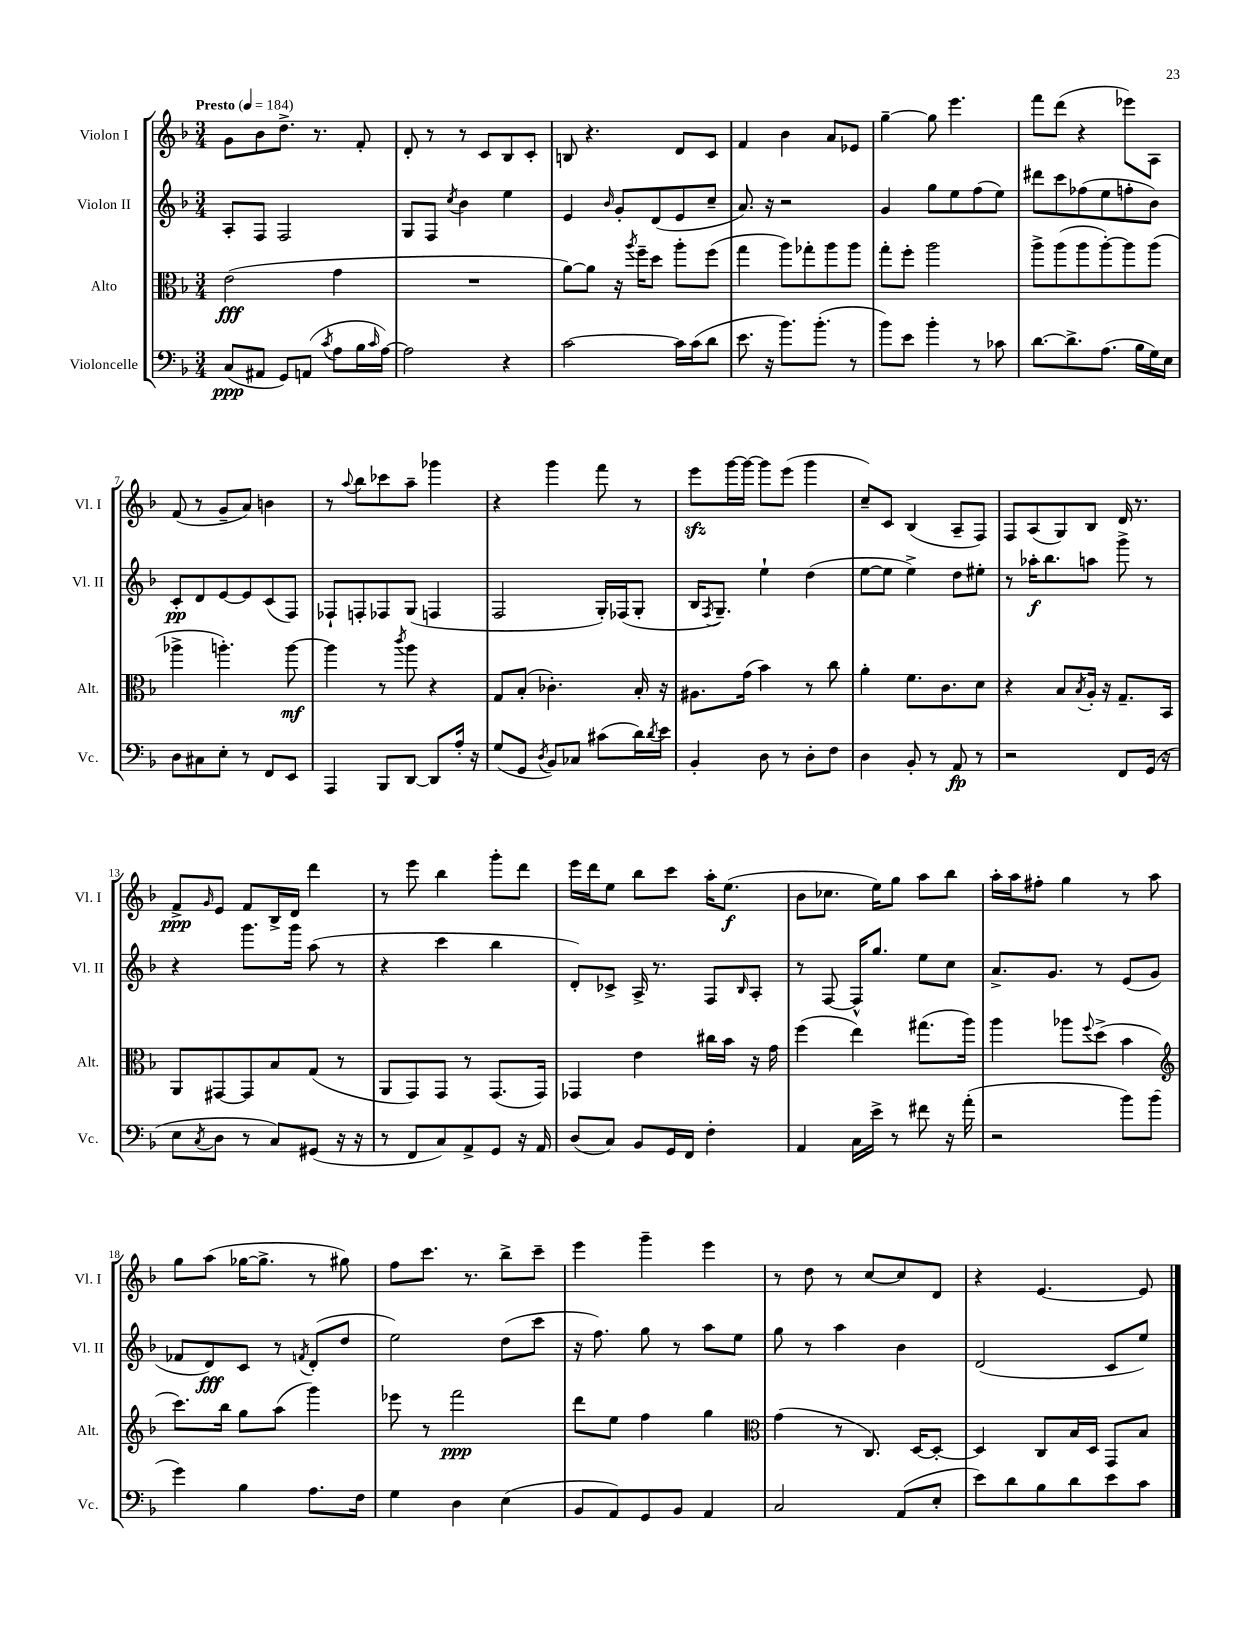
<<
\new StaffGroup <<
\new Staff = "s0" \with { instrumentName = "Violon I" shortInstrumentName = "Vl. I" } {
    \clef treble \key f \major \numericTimeSignature \time 3/4 \tempo "Presto" 4 = 184
    g'8 bes'8 d''8.-> r8. f'8-. |
    d'8-. r8 r8 c'8 bes8 c'8-. |
    b8 r4. d'8 c'8 |
    f'4 bes'4 a'8 ees'8 |
    g''4~-- g''8 e'''4. |
    f'''8 d'''8( r4 ees'''8) a8 |
    f'8( r8 g'8-- a'8) b'4 |
    r8 \appoggiatura { a''8 } bes''8 ces'''8 a''8-- ges'''4 |
    r4 g'''4 f'''8 r8 |
    e'''8\sfz g'''16~ g'''16~ g'''8 e'''8( g'''4 |
    c''8--) c'8 bes4( a8-- f8) |
    f8 a8( g8) bes8 d'16 r8. |
    f'8->\ppp \grace { g'16 } e'8 f'8 bes16-> d'16 d'''4 |
    r8 e'''8 bes''4 g'''8-. d'''8 |
    e'''16 d'''16 e''8 bes''8 c'''8 a''16-. e''8.\f( |
    bes'8 ces''8. e''16) g''8 a''8 bes''8 |
    a''16-. a''16 fis''8-. g''4 r8 a''8 |
    g''8 a''8( ges''16~ ges''8.-> r8 gis''8) |
    f''8 c'''8. r8. bes''8-> c'''8-- |
    e'''4 g'''4-- e'''4 |
    r8 d''8 r8 c''8~ c''8 d'8 |
    r4 e'4.~ e'8 \bar "|." |
}
\new Staff = "s1" \with { instrumentName = "Violon II" shortInstrumentName = "Vl. II" } {
    \clef treble \key f \major \numericTimeSignature \time 3/4
    a8-. f8 f2 |
    g8 f8 \acciaccatura { c''8 } bes'4 e''4 |
    e'4 \grace { bes'16 } g'8-. d'8( e'8 c''8-- |
    a'8.) r16 r2 |
    g'4 g''8 e''8 f''8( e''8) |
    dis'''8 c'''8 fes''8( e''8 f''8-. bes'8) |
    c'8-.\pp d'8 e'8~ e'8 c'8( f8) |
    fes8-! f8-. fes8 g8( f4 |
    f2 g16-.) fes16( g8-. |
    bes16 \acciaccatura { f8 } g8.--) e''4-! d''4( |
    e''8~ e''8 e''4->) d''8 eis''8-. |
    r8 aes''16-.\f bes''8. a''8 g'''8-> r8 |
    r4 g'''8. g'''16 a''8( r8 |
    r4 c'''4 bes''4 |
    d'8-.) ces'8-> a16-> r8. f8 \grace { bes16 } a8-. |
    r8 f8~ f16-^ g''8. e''8 c''8 |
    a'8.-> g'8. r8 e'8( g'8 |
    fes'8 d'8\fff) c'8 r8 \acciaccatura { f'8 } d'8-.( d''8 |
    e''2) d''8( c'''8 |
    r16 f''8.) g''8 r8 a''8 e''8 |
    g''8 r8 a''4 bes'4 |
    d'2( c'8 e''8) \bar "|." |
}
\new Staff = "s2" \with { instrumentName = "Alto" shortInstrumentName = "Alt." } {
    \clef alto \key f \major \numericTimeSignature \time 3/4
    e'2\fff( g'4 |
    R2. |
    a'8~) a'8 r16 \acciaccatura { a''8 } f''16-- d''8 a''8-. f''8( |
    g''4 a''8) ges''8-. a''8 a''8 |
    g''8-. f''8-. a''2 |
    a''8-> a''8( a''8 a''8~-.) a''8 a''8( |
    aes''4-> a''4.-.) a''8~\mf |
    a''4 r8 \acciaccatura { c'''8 } a''8 r4 |
    g8 bes8-.( ces'4.-.) bes16-. r16 |
    ais8. g'16( bes'4) r8 c''8 |
    a'4-. f'8. c'8. d'8 |
    r4 bes8 \acciaccatura { bes8 } a16-. r16 g8.-- bes,16 |
    a,8 gis,8~ gis,8 bes8 g8( r8 |
    a,8 g,8) g,8 r8 g,8.( g,16) |
    ges,4 e'4 cis''16 bes'16 r16 g'16 |
    f''4( e''4) gis''8.( a''16) |
    a''4 aes''8 \appoggiatura { f''8 } d''8->( bes'4 |
    \clef treble c'''8.) bes''16 g''8 a''8( g'''4) |
    ees'''8 r8 f'''2\ppp |
    d'''8 e''8 f''4 g''4 |
    \clef alto g'4( r8 c8.) d16~ d8~-. |
    d4 c8 bes16 d16 g,8 bes8 \bar "|." |
}
\new Staff = "s3" \with { instrumentName = "Violoncelle" shortInstrumentName = "Vc." } {
    \clef bass \key f \major \numericTimeSignature \time 3/4
    c8\ppp( ais,8 g,8) a,8( \acciaccatura { c'8 } a8 bes16 \grace { c'16 } a16~) |
    a2 r4 |
    c'2~ c'16 c'16( d'8 |
    e'8. r16 bes'8.) bes'8.-.( r8 |
    bes'8) e'8 bes'4-. r8 ces'8 |
    d'8.~ d'8.-> a8.( bes16 g16) e16 |
    d8 cis8 e8-. r8 f,8 e,8 |
    a,,4 bes,,8 d,8~ d,8 a16-. r16 |
    g8( g,8 \acciaccatura { d8 } bes,8) ces8 cis'8( d'16) \acciaccatura { d'8 } e'16 |
    bes,4-. d8 r8 d8-. f8 |
    d4 bes,8-. r8 a,8\fp r8 |
    r2 f,8 g,16( r16 |
    e8 \acciaccatura { c8 } d8 r8 c8) gis,8( r16 r16 |
    r8 f,8 c8) a,8-> g,8 r16 a,16 |
    d8( c8) bes,8 g,16 f,16 f4-. |
    a,4 c16 e'16-> r8 fis'8 r16 a'16-.( |
    r2 bes'8) bes'8( |
    g'4) bes4 a8. f16 |
    g4 d4 e4( |
    bes,8 a,8) g,8 bes,8 a,4 |
    c2 a,8( e8-. |
    e'8) d'8 bes8 d'8 e'8 c'8 \bar "|." |
}
>>
>>
